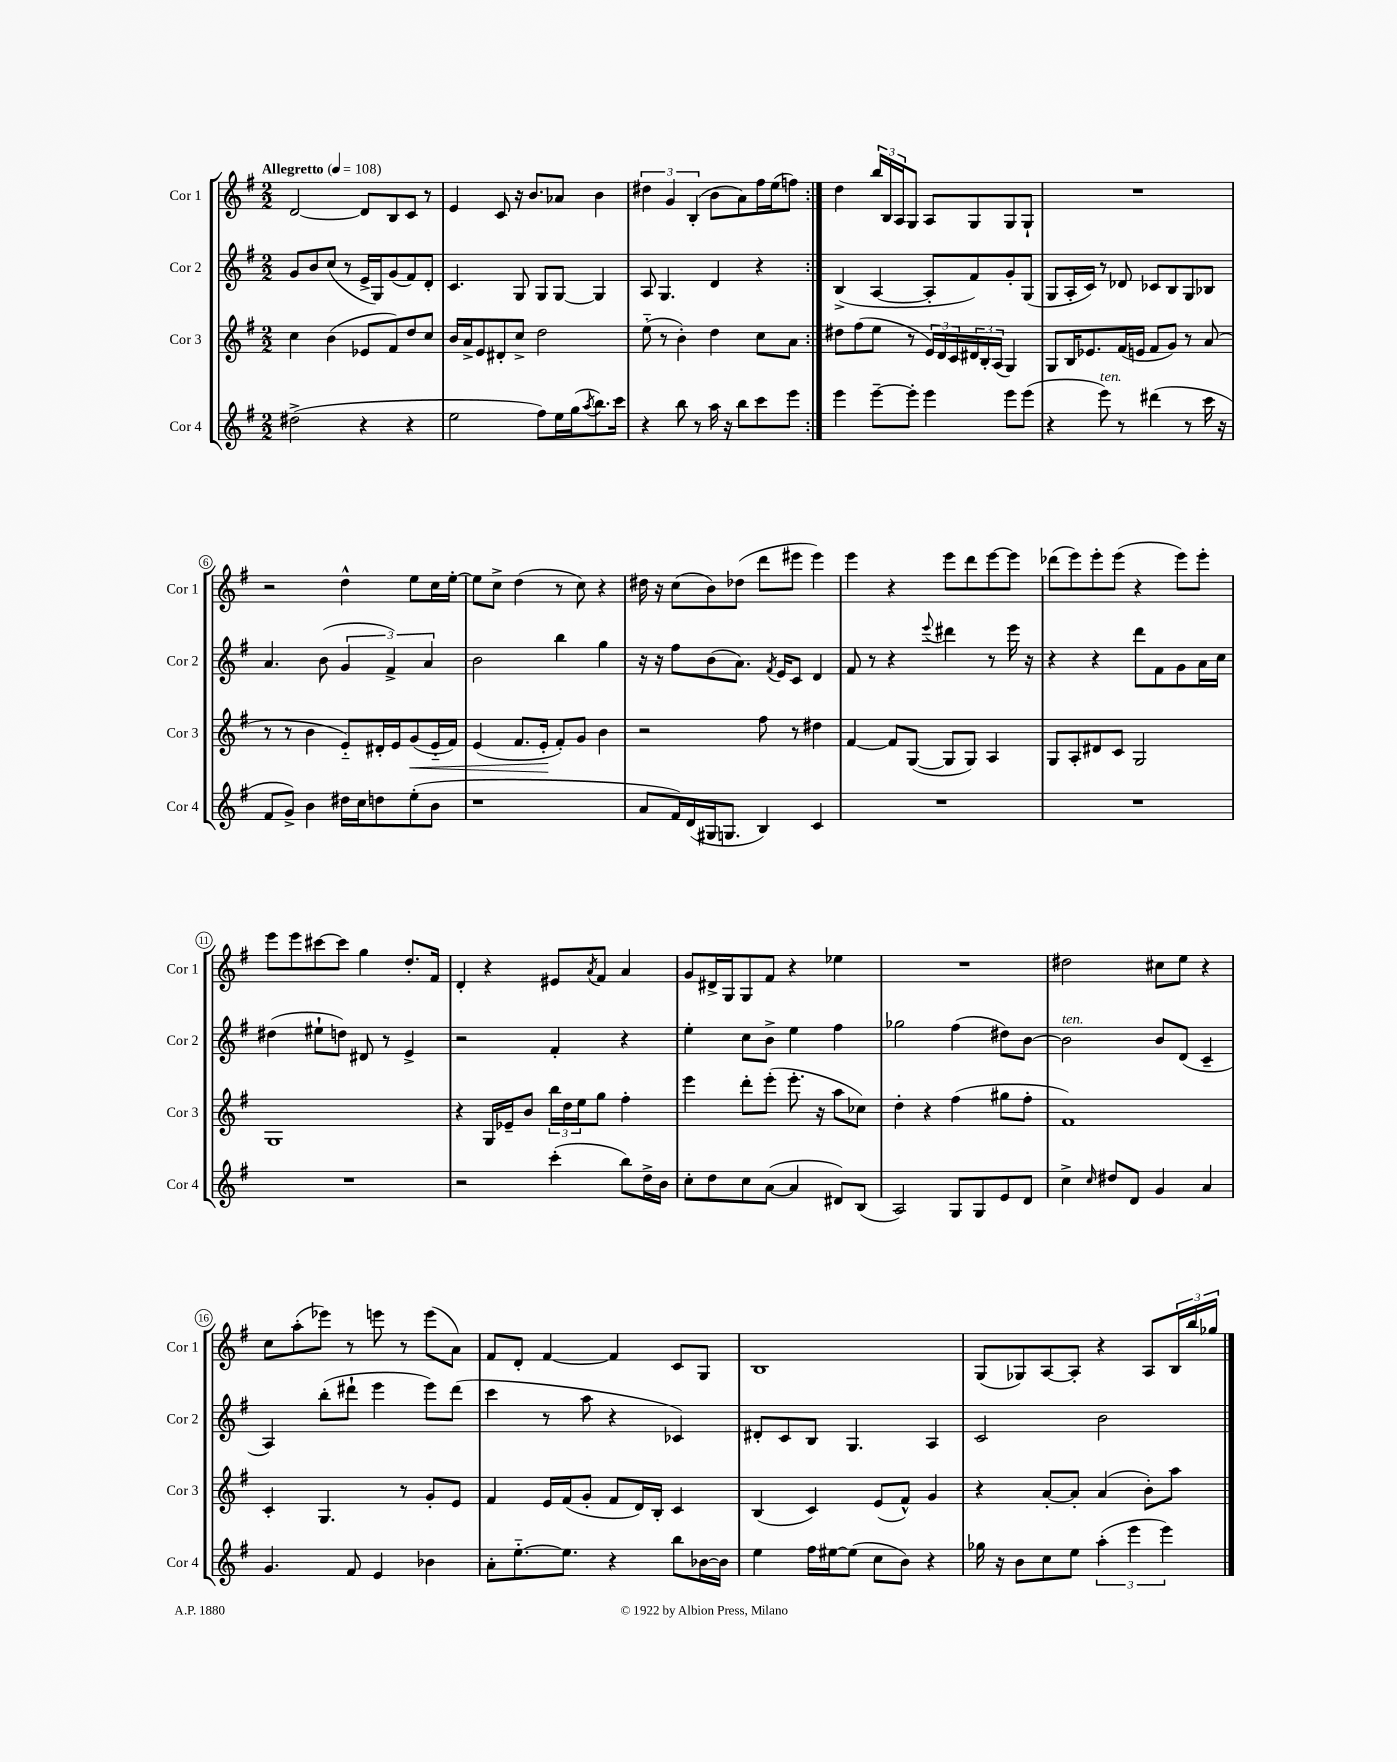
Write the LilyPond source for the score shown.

<<
\new StaffGroup <<
\new Staff = "s0" \with { instrumentName = "Cor 1" shortInstrumentName = "Cor 1" } {
    \clef treble \key g \major \numericTimeSignature \time 2/2 \tempo "Allegretto" 4 = 108
    \repeat volta 2 { d'2~ d'8 b8 c'8 r8 |
    e'4 c'8 r16 b'8. aes'8 b'4 |
    \tuplet 3/2 { dis''4 g'4 b4-.( } b'8 a'8) fis''16 e''16( f''8) | }
    d''4 \tuplet 3/2 { b''16 b16 a16 } g8 a8 g8 g8 g8-! |
    R1 |
    r2 d''4-^ e''8 c''16 e''16~-. |
    e''8 c''8-> d''4( r8 c''8) r4 |
    dis''16 r16 c''8( b'8) des''8( d'''8 eis'''8 eis'''4) |
    e'''4 r4 e'''8 d'''8 e'''8~ e'''8 |
    des'''8( e'''8) e'''8-. e'''8( r4 e'''8) e'''8-. |
    e'''8 e'''8 cis'''8~ cis'''8 g''4 d''8.-. fis'16 |
    d'4-. r4 eis'8 \acciaccatura { a'8 } fis'8 a'4 |
    g'8 dis'16-> g16 g8 fis'8 r4 ees''4 |
    R1 |
    dis''2 cis''8 e''8 r4 |
    c''8 a''8-.( ees'''8) r8 e'''8 r8 e'''8( a'8) |
    fis'8 d'8-. fis'4~ fis'4 c'8 g8 |
    b1 |
    g8( ges8) a8~ a8-. r4 a8 \tuplet 3/2 { b16 b''16 ges''16 } \bar "|." |
}
\new Staff = "s1" \with { instrumentName = "Cor 2" shortInstrumentName = "Cor 2" } {
    \clef treble \key g \major \numericTimeSignature \time 2/2
    \repeat volta 2 { g'8 b'8 c''8( r8 e'16-> g16) g'8( fis'8) d'8-. |
    c'4. g8 g8 g8~ g4 |
    a8 g4. d'4 r4 | }
    b4->( a4~ a8-. fis'8) g'8-. g8( |
    g8 a16-. c'16) r8 des'8 ces'8 b8 g8 bes8 |
    a'4. b'8( \tuplet 3/2 { g'4 fis'4->) a'4 } |
    b'2 b''4 g''4 |
    r16 r16 fis''8 b'8( a'8.) \acciaccatura { fis'8 } e'16 c'8 d'4 |
    fis'8 r8 r4 \appoggiatura { e'''8 } dis'''4 r8 e'''16 r16 |
    r4 r4 d'''8 fis'8 g'8 a'16 c''16 |
    dis''4( eis''8-! d''8) dis'8 r8 e'4-> |
    r2 fis'4-. r4 |
    e''4-. c''8 b'8-> e''4 fis''4 |
    ges''2 fis''4( dis''8) b'8~ |
    b'2^\markup { \italic "ten." } b'8 d'8( c'4-- |
    a4) b''8-.( dis'''8-! e'''4 e'''8) dis'''8( |
    c'''4 r8 a''8 r4 ces'4) |
    dis'8-. c'8 b8 g4. a4 |
    c'2 b'2 \bar "|." |
}
\new Staff = "s2" \with { instrumentName = "Cor 3" shortInstrumentName = "Cor 3" } {
    \clef treble \key g \major \numericTimeSignature \time 2/2
    \repeat volta 2 { c''4 b'4( ees'8 fis'8) d''8 c''8 |
    b'16 a'16-> e'8 dis'8-. c''8-> d''2 |
    e''8-_( r8 b'4-.) d''4 c''8 a'8 | }
    dis''8 fis''8( e''8 r8 \tuplet 3/2 { e'16) d'16 c'16 } \tuplet 3/2 { dis'16 b16-. a16( } g4) |
    g8 b16 ees'8. fis'16( e'16 fis'8 g'8) r8 a'8( |
    r8 r8 b'4 e'8-_) dis'16-. e'16 g'8\<( e'16-_ fis'16) |
    e'4( fis'8. e'16-.\! fis'8-.) g'8 b'4 |
    r2 fis''8 r8 dis''4 |
    fis'4~ fis'8 g8~( g8 g8) a4 |
    g8 a8-. dis'8 c'8 g2 |
    g1 |
    r4 g16 ees'16-- b'8 \tuplet 3/2 { b''16 d''16 e''16 } g''8 fis''4-. |
    e'''4 d'''8-. e'''8-.( e'''8.-. r16 a''8 ces''8) |
    d''4-. r4 fis''4( gis''8 fis''8-. |
    fis'1) |
    c'4-. g4. r8 g'8-. e'8 |
    fis'4 e'16 fis'16( g'8-. fis'8 d'16) b16-. c'4 |
    b4( c'4) e'8( fis'8-^) g'4 |
    r4 a'8~-. a'8-. a'4( b'8-.) a''8 \bar "|." |
}
\new Staff = "s3" \with { instrumentName = "Cor 4" shortInstrumentName = "Cor 4" } {
    \clef treble \key g \major \numericTimeSignature \time 2/2
    \repeat volta 2 { dis''2->( r4 r4 |
    e''2 fis''8) e''16 g''16( \acciaccatura { a''8 } b''8.) c'''16 |
    r4 b''8 r8 a''16 r16 b''8 c'''8 e'''8 | }
    e'''4 e'''8~-- e'''8-. e'''4 e'''8 e'''8( |
    r4 e'''8^\markup { \italic "ten." }) r8 dis'''4( r8 c'''16 r16 |
    fis'8 g'8->) b'4 dis''16 c''16 d''8 e''8-.( b'8 |
    r1 |
    a'8 fis'16) d'16( gis16 g8. b4) c'4 |
    R1 |
    R1 |
    R1 |
    r2 c'''4-.( b''8) d''16-> b'16 |
    c''8-. d''8 c''8 a'8~( a'4 dis'8) b8( |
    a2) g8 g8 e'8 d'8 |
    c''4-> \grace { c''16 } dis''8 d'8 g'4 a'4 |
    g'4. fis'8 e'4 bes'4 |
    a'8-. e''8.~-_ e''8. r4 b''8 bes'16~ bes'16 |
    e''4 fis''16 eis''16~ eis''8( c''8 b'8) r4 |
    ges''16 r16 b'8 c''8 e''8 \tuplet 3/2 { a''4-.( e'''4 e'''4) } \bar "|." |
}
>>
>>
\layout { \context { \Score \override BarNumber.stencil = #(make-stencil-circler 0.1 0.3 ly:text-interface::print) } }
